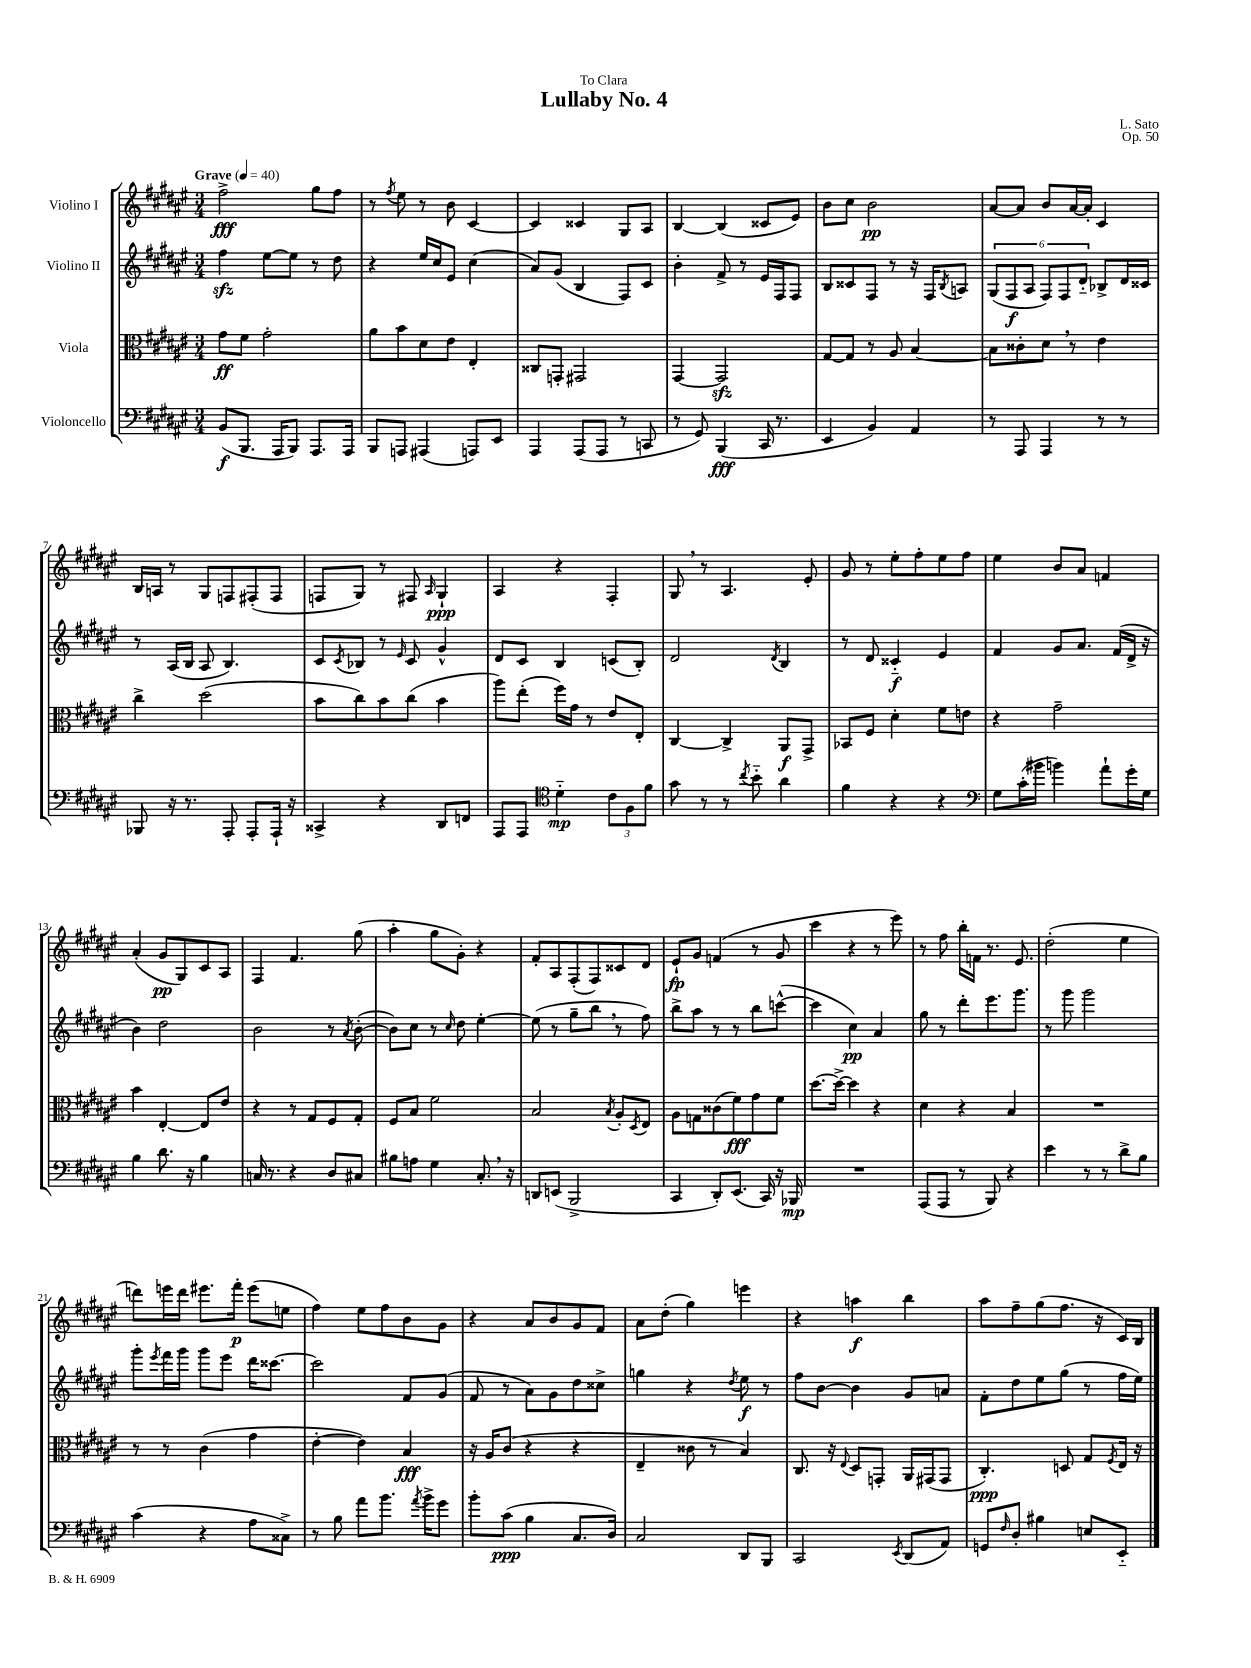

**kern	**dynam	**kern	**dynam	**kern	**dynam	**kern	**dynam
*part4	*part4	*part3	*part3	*part2	*part2	*part1	*part1
*staff4	*staff4	*staff3	*staff3	*staff2	*staff2	*staff1	*staff1
*I"Violoncello	*	*I"Viola	*	*I"Violino II	*	*I"Violino I	*
*clefF4	*	*clefC3	*	*clefG2	*	*clefG2	*
*k[f#c#g#d#a#e#]	*	*k[f#c#g#d#a#e#]	*	*k[f#c#g#d#a#e#]	*	*k[f#c#g#d#a#e#]	*
*M3/4	*	*M3/4	*	*M3/4	*	*M3/4	*
*MM40	*	*MM40	*	*MM40	*	*MM40	*
=1	=1	=1	=1	=1	=1	=1	=1
!	!	!	!	!	!	!LO:TX:a:B:t=Grave	!
(8BB/L	f	8g#\L	ff	4ff#zz\	.	2ff#^\	fff
8.BBB/J	.	8f#\J	.	.	.	.	.
.	.	2g#'\	.	[8ee#\L	.	.	.
16AAA#/KL	.	.	.	.	.	.	.
8BBB/J)	.	.	.	8ee#\J]	.	.	.
8.AAA#/L	.	.	.	8r	.	8gg#\L	.
.	.	.	.	8dd#\	.	8ff#\J	.
16AAA#/Jk	.	.	.	.	.	.	.
=2	=2	=2	=2	=2	=2	=2	=2
8BBB/L	.	8a#\L	.	4r	.	8r	.
.	.	.	.	.	.	8qff#/	.
8AAAn/J	.	8b\	.	.	.	8ee#\	.
(4AAA#X/	.	8d#\	.	16ee#/LL	.	8r	.
.	.	.	.	16cc#/J	.	.	.
.	.	8e#\J	.	8e#/J	.	8b\	.
8AAAn/L)	.	4E#'/	.	(4cc#\	.	[4c#/	.
8EE#/J	.	.	.	.	.	.	.
=3	=3	=3	=3	=3	=3	=3	=3
4AAA#/	.	8C##X/L	.	8a#/L)	.	4c#/]	.
.	.	8GGn'/J	.	(8g#/J	.	.	.
(8AAA#/L	.	2GG#X/	.	4B/	.	4c##X/	.
8AAA#/J	.	.	.	.	.	.	.
8r	.	.	.	8F#/L)	.	8G#/L	.
8CCn/	.	.	.	8c#/J	.	8A#/J	.
=4	=4	=4	=4	=4	=4	=4	=4
8r	.	[4GG#/	.	4b'\	.	[4B/	.
8GG#/)	.	.	.	.	.	.	.
(4BBB/	fff	2GG#zz/]	.	8f#^/	.	(4B/]	.
.	.	.	.	8r	.	.	.
16CC#/	.	.	.	16e#/LL	.	8c##X/L	.
8.r	.	.	.	16F#/J	.	.	.
.	.	.	.	8F#/J	.	8e#/J)	.
=5	=5	=5	=5	=5	=5	=5	=5
4EE#/	.	[8G#/L	.	8B/L	.	8b\L	.
.	.	8G#/J]	.	8c##X/	.	8cc#\J	.
4BB/)	.	8r	.	8F#/J	.	2b\	pp
.	.	8A#/	.	8r	.	.	.
4AA#/	.	[4B/	.	16r	.	.	.
.	.	.	.	16F#/KL	.	.	.
.	.	.	.	8qB/	.	.	.
.	.	.	.	8An/J	.	.	.
=6	=6	=6	=6	=6	=6	=6	=6
8r	.	8B\L]	.	(12G#/L	.	[8a#/L	.
.	.	.	.	12F#/	f	.	.
8AAA#/	.	8c##X'\	.	.	.	8a#/J]	.
.	.	.	.	12A#/J	.	.	.
4AAA#/	.	8d#,\J	.	12F#/L)	.	8b/L	.
.	.	.	.	12F#/	.	.	.
.	.	8r	.	.	.	[16a#/L	.
.	.	.	.	12d#/J	.	.	.
.	.	.	.	.	.	16a#'/JJ]	.
8r	.	4e#\	.	8B-X^/L	.	4c#/	.
8r	.	.	.	16d#/L	.	.	.
.	.	.	.	16c##X/JJ	.	.	.
!!LO:LB:g=z
=7	=7	=7	=7	=7	=7	=7	=7
8BBB-X/	.	4cc#^\	.	8r	.	16B/LL	.
.	.	.	.	.	.	16An/JJ	.
16r	.	.	.	(16A#/LL	.	8r	.
8.r	.	.	.	16B/JJ	.	.	.
.	.	(2dd#\	.	8A#/	.	8G#/L	.
8AAA#'/	.	.	.	4.B/)	.	8Fn/	.
8AAA#'/L	.	.	.	.	.	(8F#X'/	.
16AAA#`/Jk	.	.	.	.	.	8F#/J	.
16r	.	.	.	.	.	.	.
=8	=8	=8	=8	=8	=8	=8	=8
4CC##X^/	.	8b\L	.	8c#/L	.	8Fn/L	.
.	.	.	.	8qc#/	.	.	.
.	.	8cc#\)	.	8B-X/J	.	8G#/J)	.
4r	.	8b\	.	8r	.	8r	.
.	.	.	.	16qqe#/	.	.	.
.	.	(8cc#\J	.	8c#/	.	8F#X/	.
.	.	.	.	.	.	16qqA#/	.
8DD#/L	.	4b\	.	4g#^^/	.	4G#`/	ppp
8FFn/J	.	.	.	.	.	.	.
=9	=9	=9	=9	=9	=9	=9	=9
8AAA#/L	.	8aa#\L)	.	8d#/L	.	4A#/	.
8AAA#/J	.	(8ee#'\J	.	8c#/J	.	.	.
*clefC4	*	*	*	*	*	*	*
4d#\	mp	16ff#\LL)	.	4B/	.	4r	.
.	.	16g#\JJ	.	.	.	.	.
.	.	8r	.	.	.	.	.
12c#\L	.	8e#/L	.	(8cn/L	.	4F#'/	.
12F#\	.	.	.	.	.	.	.
.	.	8E#'/J	.	8B'/J)	.	.	.
12f#\J	.	.	.	.	.	.	.
=10	=10	=10	=10	=10	=10	=10	=10
8g#\	.	[4C#/	.	2d#/	.	8G#,/	.
8r	.	.	.	.	.	8r	.
8r	.	4C#^/]	.	.	.	4.A#/	.
8qcc#/	.	.	.	.	.	.	.
8b\	.	.	.	.	.	.	.
.	.	.	.	8qd#/	.	.	.
4a#\	.	8AA#/L	f	4B/	.	.	.
.	.	8GG#^/J	.	.	.	8e#'/	.
=11	=11	=11	=11	=11	=11	=11	=11
4f#\	.	8BB-X/L	.	8r	.	8g#/	.
.	.	8F#/J	.	8d#/	.	8r	.
4r	.	4d#'\	.	4c##X/	f	8ee#'\L	.
.	.	.	.	.	.	8ff#'\	.
4r	.	8f#\L	.	4e#/	.	8ee#\	.
.	.	8en\J	.	.	.	8ff#\J	.
=12	=12	=12	=12	=12	=12	=12	=12
*clefF4	*	*	*	*	*	*	*
8G#\L	.	4r	.	4f#/	.	4ee#\	.
(16c#'\L	.	.	.	.	.	.	.
16b#X\JJ	.	.	.	.	.	.	.
4bn\)	.	2g#~\	.	8g#/L	.	8b/L	.
.	.	.	.	8.a#/J	.	8a#/J	.
8a#`\L	.	.	.	.	.	4fn/	.
.	.	.	.	(16f#/LL	.	.	.
16g#'\L	.	.	.	16d#^/JJ	.	.	.
16G#\JJ	.	.	.	16r	.	.	.
!!LO:LB:g=z
=13	=13	=13	=13	=13	=13	=13	=13
4B\	.	4b\	.	4b\)	.	(4a#'/	.
8.d#\	.	[4E#'/	.	2dd#\	.	8g#/L	pp
.	.	.	.	.	.	8G#/)	.
16r	.	.	.	.	.	.	.
4B\	.	8E#/L]	.	.	.	8c#/	.
.	.	8e#/J	.	.	.	8A#/J	.
=14	=14	=14	=14	=14	=14	=14	=14
16Cn/	.	4r	.	2b\	.	4F#/	.
8.r	.	.	.	.	.	.	.
4r	.	8r	.	.	.	4.f#/	.
.	.	8G#/L	.	.	.	.	.
8D#/L	.	8F#/	.	8r	.	.	.
.	.	.	.	8qa#/	.	.	.
8C#X/J	.	8G#'/J	.	([8b'\	.	(8gg#\	.
=15	=15	=15	=15	=15	=15	=15	=15
8B#X\L	.	8F#/L	.	8b\L])	.	4aa#'\	.
8An\J	.	8B/J	.	8cc#\J	.	.	.
4G#\	.	2f#\	.	8r	.	8gg#\L	.
.	.	.	.	16qqcc#/	.	.	.
.	.	.	.	8dd#\	.	8g#'\J)	.
8.C#',/	.	.	.	[4ee#'\	.	4r	.
16r	.	.	.	.	.	.	.
=16	=16	=16	=16	=16	=16	=16	=16
8DDn/L	.	2B/	.	(8ee#\]	.	8f#'/L	.
(8EEn/J	.	.	.	8r	.	8A#/	.
2BBB^/	.	.	.	8gg#~\L	.	(8F#'/	.
.	.	.	.	8bb,\J	.	8F#/)	.
.	.	8qB/	.	.	.	.	.
.	.	8A#'/L	.	8r	.	8c##X/	.
.	.	8qD#/	.	.	.	.	.
.	.	8E#/J	.	8ff#\)	.	8d#/J	.
=17	=17	=17	=17	=17	=17	=17	=17
4CC#/	.	8A#\L	.	8bb^\L	.	8e#`/L	fp
.	.	8Gn\	.	8aa#\J	.	8g#/J	.
8DD#'/L)	.	(8c##X\	.	8r	.	(4fn/	.
(8.EE#/J	.	8f#\)	fff	8r	.	.	.
.	.	8g#\	.	8bb\L	.	8r	.
16CC#/)	.	.	.	.	.	.	.
16r	.	8f#\J	.	([8cccn^^\J	.	8g#/	.
16BBB-X/	mp	.	.	.	.	.	.
=18	=18	=18	=18	=18	=18	=18	=18
2.r	.	[8.dd#\L	.	4ccc\]	.	4ccc#\	.
.	.	16dd#^\Jk_	.	.	.	.	.
.	.	4dd#\]	.	4cc#\)	pp	4r	.
.	.	4r	.	4a#/	.	8r	.
.	.	.	.	.	.	8eee#\)	.
=19	=19	=19	=19	=19	=19	=19	=19
(8AAA#/L	.	4d#\	.	8gg#\	.	8r	.
8AAA#/J	.	.	.	8r	.	8ff#\	.
8r	.	4r	.	8ddd#'\L	.	16bb'\LL	.
.	.	.	.	.	.	16fn\JJ	.
8BBB/)	.	.	.	8.eee#\	.	8.r	.
4r	.	4B/	.	.	.	.	.
.	.	.	.	8.ggg#\J	.	8.e#/	.
=20	=20	=20	=20	=20	=20	=20	=20
4e#\	.	2.r	.	8r	.	(2dd#'\	.
.	.	.	.	8ggg#\	.	.	.
8r	.	.	.	2ggg#\	.	.	.
8r	.	.	.	.	.	.	.
8d#^\L	.	.	.	.	.	4ee#\	.
8B\J	.	.	.	.	.	.	.
!!LO:LB:g=z
=21	=21	=21	=21	=21	=21	=21	=21
(4c#\	.	8r	.	8ggg#'\L	.	8dddn\L)	.
.	.	.	.	8qeee#/	.	.	.
.	.	8r	.	16fff#\L	.	16eeen\L	.
.	.	.	.	16ggg#\JJ	.	16ddd\JJ	.
4r	.	(4c#\	.	8ggg#\L	.	8.eee#X\L	.
.	.	.	.	8eee#\J	.	.	.
.	.	.	.	.	.	16fff#'\Jk	p
8A#\L	.	4g#\	.	16ddd#\KL	.	(8eee#\L	.
.	.	.	.	[8.ccc##X\J	.	.	.
8C##X^\J)	.	.	.	.	.	8een\J	.
=22	=22	=22	=22	=22	=22	=22	=22
8r	.	[4e#'\	.	2ccc##\]	.	4ff#\)	.
8B\	.	.	.	.	.	.	.
8a#\L	.	4e#\])	.	.	.	8ee#\L	.
8.b\J	.	.	.	.	.	8ff#\	.
.	.	4B/	fff	8f#/L	.	8b\	.
8qa#/	.	.	.	.	.	.	.
16b^\KL	.	.	.	.	.	.	.
8g#\J	.	.	.	(8g#/J	.	8g#\J	.
=23	=23	=23	=23	=23	=23	=23	=23
8b'\L	.	16r	.	8f#/	.	4r	.
.	.	16A#/KL	.	.	.	.	.
(8c#\J	ppp	(8c#/J	.	8r	.	.	.
4B\	.	4r	.	8a#\L)	.	8a#/L	.
.	.	.	.	8g#\	.	8b/	.
8.C#/L	.	4r	.	8dd#\	.	8g#/	.
.	.	.	.	8cc##X^\J	.	8f#/J	.
16D#/Jk)	.	.	.	.	.	.	.
=24	=24	=24	=24	=24	=24	=24	=24
2C#/	.	4E#~/	.	4ggn\	.	8a#\L	.
.	.	.	.	.	.	(8dd#'\J	.
.	.	8c##X\	.	4r	.	4gg#\)	.
.	.	8r	.	.	.	.	.
.	.	.	.	8qdd#/	.	.	.
8DD#/L	.	4B/)	.	8ee#\	f	4eeen\	.
8BBB/J	.	.	.	8r	.	.	.
=25	=25	=25	=25	=25	=25	=25	=25
2CC#/	.	8.C#/	.	8ff#\L	.	4r	.
.	.	.	.	[8b\J	.	.	.
.	.	16r	.	.	.	.	.
.	.	8qqE#/	.	.	.	.	.
.	.	8D#/L	.	4b\]	.	4aan\	f
.	.	8GGn'/J	.	.	.	.	.
8qEE#/	.	.	.	.	.	.	.
(8DD#/L	.	16AA#/LL	.	8g#/L	.	4bb\	.
.	.	(16GG#X/J	.	.	.	.	.
8AA#/J)	.	8GG#/J	.	8an/J	.	.	.
=26	=26	=26	=26	=26	=26	=26	=26
8GGn/L	.	4.C#'/)	ppp	8f#'\L	.	8aa#\L	.
16qqF#/	.	.	.	.	.	.	.
8D#'/J	.	.	.	8dd#\	.	8ff#~\	.
4B#X\	.	.	.	8ee#\	.	(8gg#\	.
.	.	8Dn/	.	(8gg#\J	.	8.ff#\J	.
8En/L	.	8G#/L	.	8r	.	.	.
.	.	.	.	.	.	16r	.
.	.	8qF#/	.	.	.	.	.
8EE#/J	.	16E#/Jk	.	16ff#\LL	.	16c#/LL)	.
.	.	16r	.	16ee#\JJ)	.	16B/JJ	.
==	==	==	==	==	==	==	==
*-	*-	*-	*-	*-	*-	*-	*-
